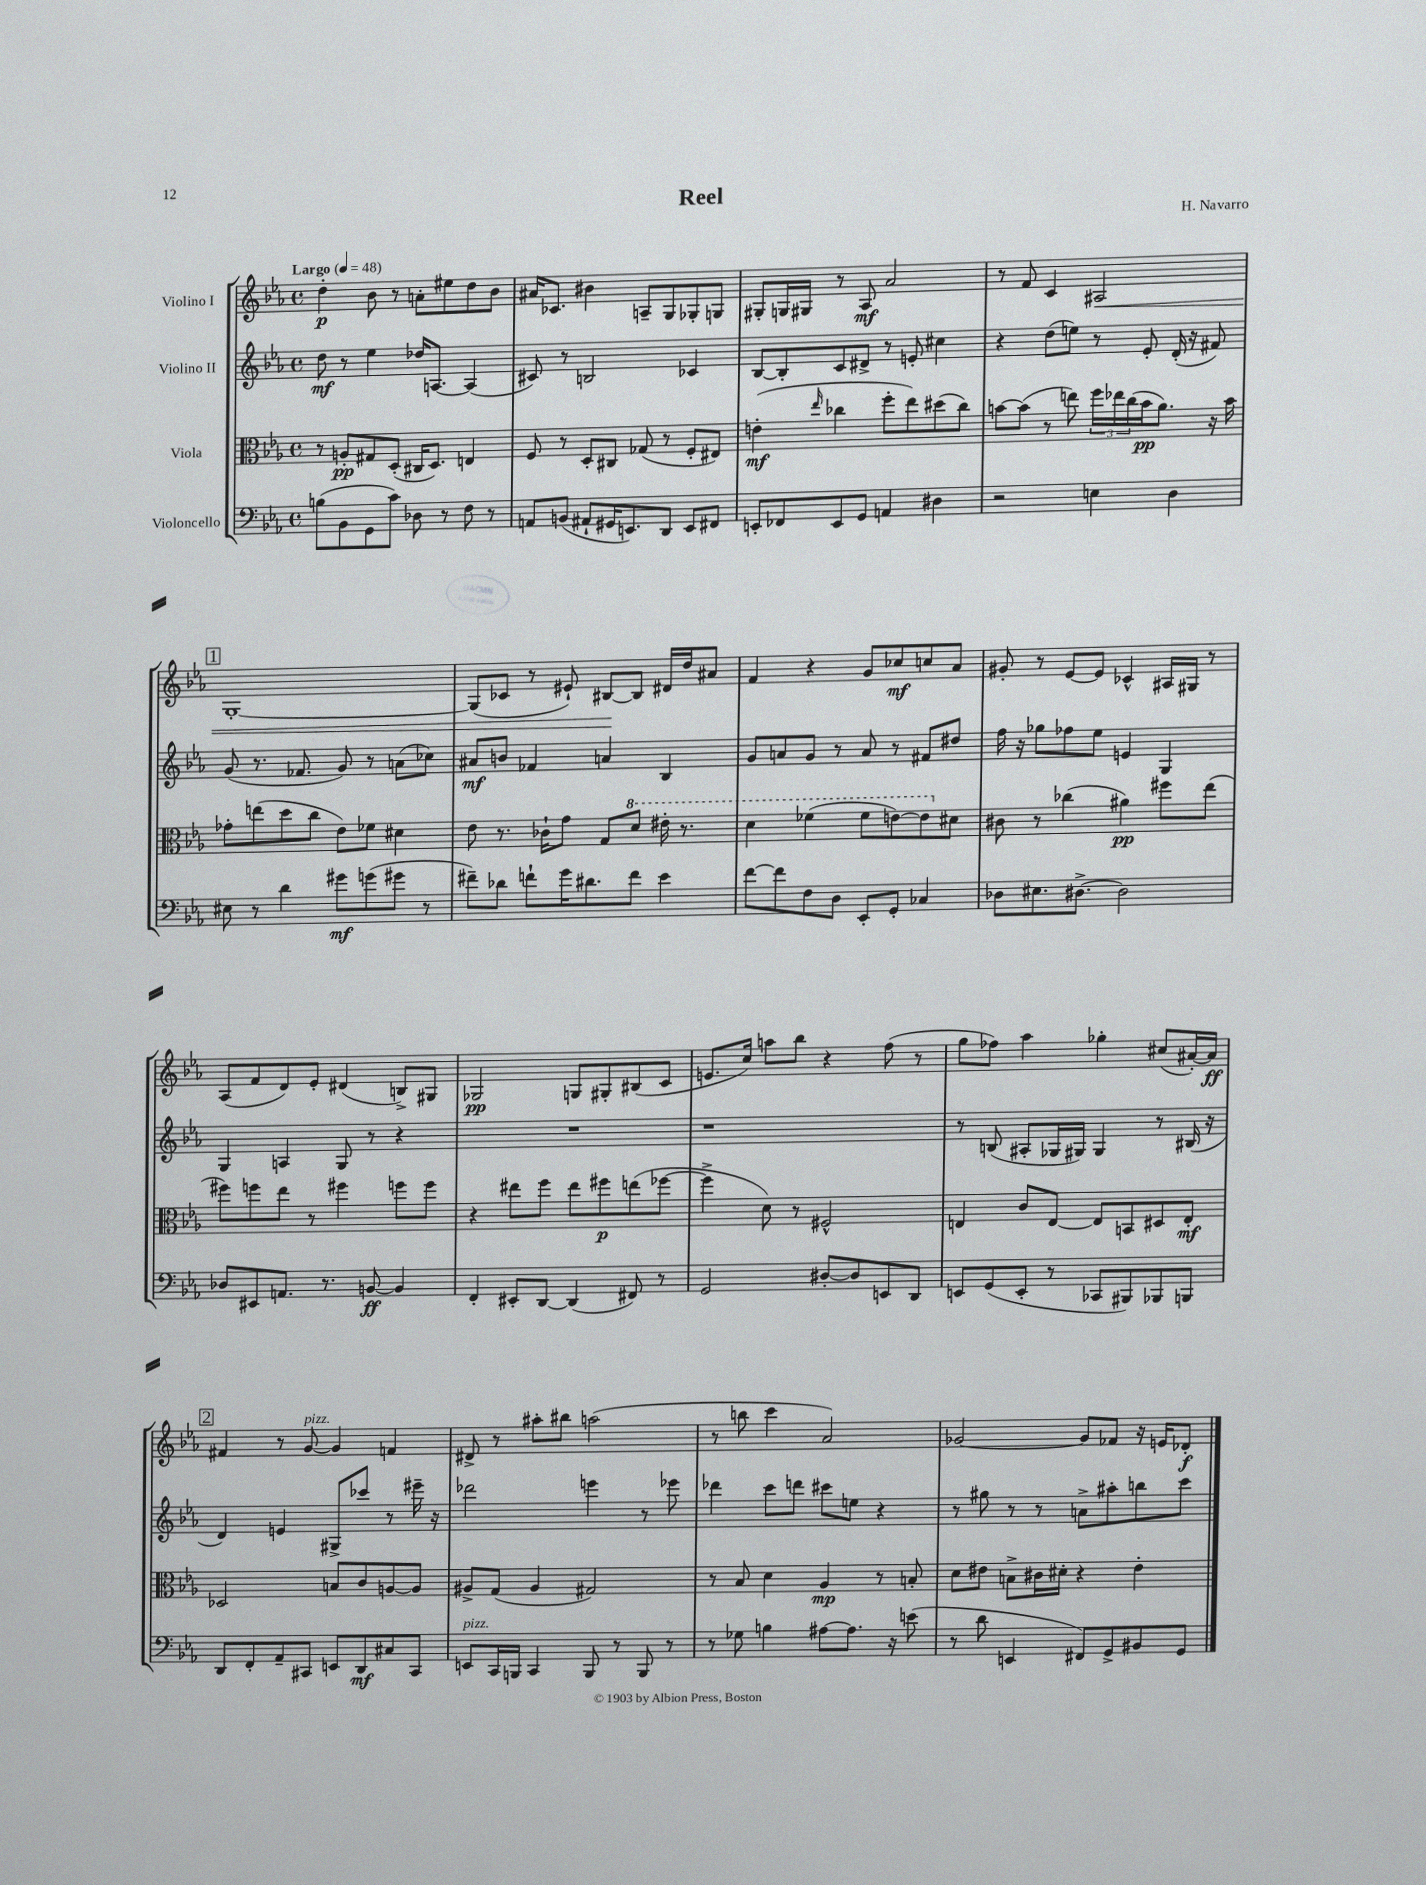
\header { title = "Reel" composer = "H. Navarro" }
<<
\new StaffGroup <<
\new Staff = "s0" \with { instrumentName = "Violino I" } {
    \clef treble \key ees \major \defaultTimeSignature \time 4/4 \tempo "Largo" 4 = 48
    d''4-.\p bes'8 r8 a'8-. eis''8 d''8 bes'8 |
    ais'16 ces'8. bis'4 a8-- g8 ges8-. g8 |
    gis8-. g16 gis16 r8 aes8\mf aes'2 |
    r8 f'8 c'4 ais2\< |
    \mark \markup { \box "1" } g1~-. |
    g8( ces'8 r8 eis'8-!) bis8~\! bis8 dis'16 d''16 ais'8 |
    f'4 r4 g'8 ces''8\mf c''8 aes'8 |
    gis'8-. r8 ees'8~ ees'8 ces'4-^ ais16 gis16 r8 |
    aes8( f'8 d'8) ees'8-. dis'4( b8->) gis8 |
    ges2\pp g8 gis8-. bis8( c'8 |
    e'8. c''16) a''8 bes''8 r4 f''8( r8 |
    g''8 fes''8) aes''4 ges''4-. cis''8( ais'16~-.) ais'16\ff |
    \mark \markup { \box "2" } fis'4 r8 g'8~^\markup { \italic "pizz." } g'4 f'4 |
    dis'8-> r8 ais''8-. bis''8 a''2( |
    r8 b''8 c'''4 aes'2) |
    ges'2~ ges'8 fes'8 r16 e'16 des'8-.\f \bar "|." |
}
\new Staff = "s1" \with { instrumentName = "Violino II" } {
    \clef treble \key ees \major \defaultTimeSignature \time 4/4
    d''8\mf r8 ees''4 des''16 a8.~ a4( |
    cis'8) r8 b2 ces'4 |
    bes8~ bes8-. c'8 dis'8-> r8 e'8-. cis''4 |
    r4 d''8( e''8) r8 ees'8-. d'16-.( r16 fis'8) |
    \mark \markup { \box "1" } g'8( r8. fes'8. g'8) r8 a'8( ces''8) |
    ais'8\mf b'8 fes'4 a'4 bes4 |
    g'8 a'8 g'8 r8 a'8 r8 fis'8 dis''8 |
    f''16 r16 ges''8 fes''8 ees''8 e'4 g4 |
    g4 a4 g8 r8 r4 |
    R1 |
    r1 |
    r8 b8( ais8-. ges16 gis16) gis4 r8 bis16( r16 |
    \mark \markup { \box "2" } d'4) e'4 gis8-> ces'''8 r8 eis'''16-- r16 |
    des'''2 e'''4 r8 ees'''8 |
    des'''4 c'''8 d'''8 cis'''8 e''8 r4 |
    r8 gis''8 r8 r8 a'8-> ais''8-. b''8 c'''8 \bar "|." |
}
\new Staff = "s2" \with { instrumentName = "Viola" } {
    \clef alto \key ees \major \defaultTimeSignature \time 4/4
    r8 a8-.\pp gis8 d8-.( cis16 d8.) e4 |
    f8 r8 d8-. cis8 ges8( r8 f8-. eis8) |
    e'4-.\mf( \grace { ees''16 } ces''4 f''8-. ees''8) dis''8( ces''8) |
    b'8~ b'8( r8 e''8) \tuplet 3/2 { f''16 ees''16 c''16( } b'16\pp aes'8.) r16 b'16 |
    \mark \markup { \box "1" } ges'8-. e''8( d''8 c''8 ees'8) fes'8 dis'4 |
    ees'8 r8. ces'16-! g'8 g8 \ottava #1 d''8 eis''16-. r8. |
    d''4 fes''4( fes''8 e''8~) e''8 \ottava #0 dis'8 |
    cis'8 r8 ces''4( ais'4\pp) fis''8 ees''8( |
    fis''8) f''8 ees''8 r8 fis''4 f''8 f''8 |
    r4 eis''8 f''8 eis''8 fis''8\p e''8( fes''8~ |
    fes''4-> d'8) r8 fis2-^ |
    e4 c'8 e8~ e8 b,8 dis8 e8-.\mf |
    \mark \markup { \box "2" } des2 b8 c'8 a8~ a8 |
    ais8-> g8( ais4 gis2) |
    r8 bes8 d'4 aes4\mp r8 b8-. |
    d'8 eis'8 b8-> cis'16 dis'16-. r4 eis'4-. \bar "|." |
}
\new Staff = "s3" \with { instrumentName = "Violoncello" } {
    \clef bass \key ees \major \defaultTimeSignature \time 4/4
    b8( bes,8 g,8 c'8) des8 r8 f8 r8 |
    a,8 b,8( ais,8-! gis,16 e,8.) d,8 e,8 fis,8 |
    e,8-. fes,8 e,8 g,8 a,4 dis4 |
    r2 e4 d4 |
    \mark \markup { \box "1" } eis8 r8 d'4 gis'8\mf g'8( gis'8 r8 |
    fis'8--) des'8 f'8-! g'16 dis'8. f'8 ees'4 |
    f'8~ f'8 f8 d8 ees,8-. g,8-. ces4 |
    des8 eis8. dis8.~-> dis2 |
    des8 eis,8 a,8. r8. b,8~\ff b,4 |
    f,4-. eis,8-. d,8~ d,4( fis,8) r8 |
    g,2 dis8~-. dis8 e,8 d,8 |
    e,8 g,8( e,8-. r8 ces,8 bis,,8) bes,,8 b,,8 |
    \mark \markup { \box "2" } d,8 f,8-. aes,8-- cis,8 e,8 d,8\mf cis8 cis,8 |
    e,8^\markup { \italic "pizz." } c,16 b,,16 c,4 b,,8 r8 b,,8 r8 |
    r8 ges8 b4 ais8~ ais8. r16 e'8( |
    r8 d'8 e,4 fis,8) g,8-> bis,8 g,8 \bar "|." |
}
>>
>>
\layout { \context { \Score \remove "Bar_number_engraver" } }
